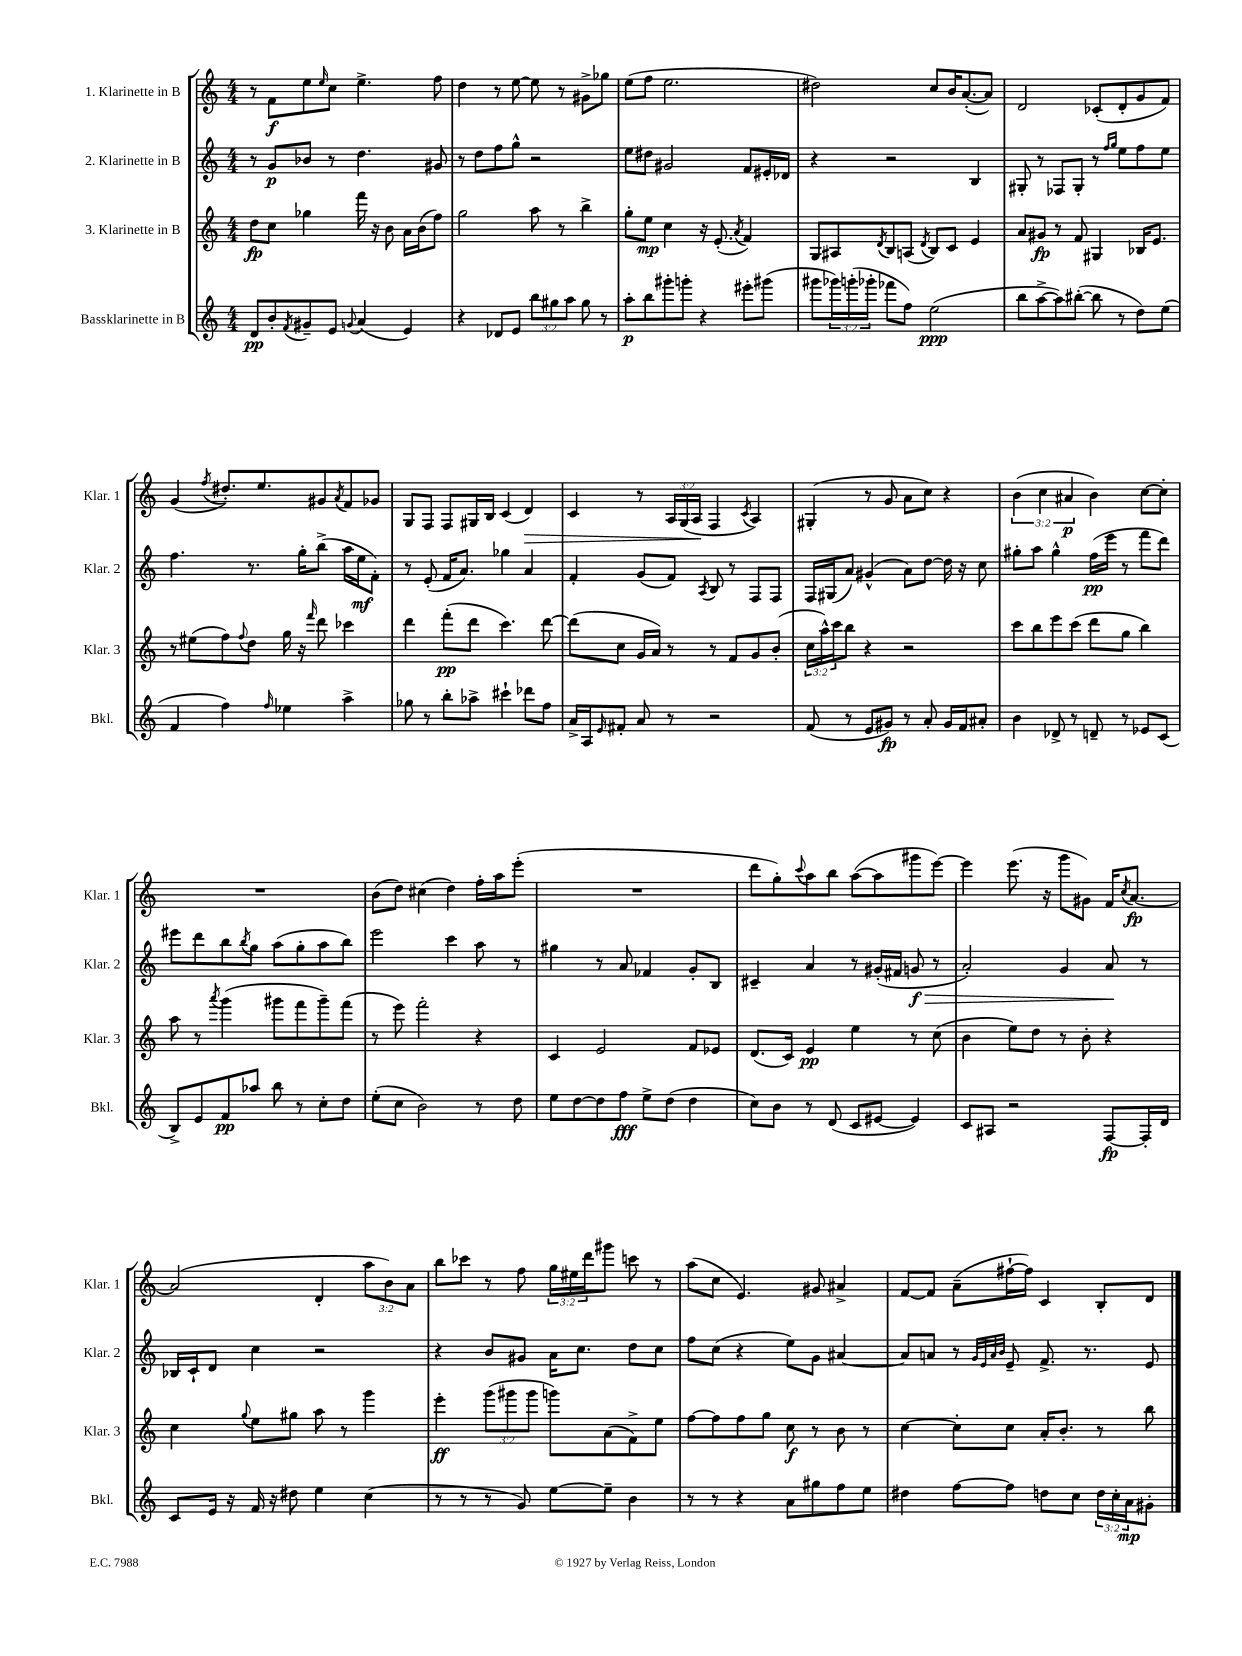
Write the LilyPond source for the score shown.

<<
\new StaffGroup <<
\new Staff = "s0" \with { instrumentName = "1. Klarinette in B" shortInstrumentName = "Klar. 1" } {
    \clef treble \key c \major \numericTimeSignature \time 4/4 \override Staff.TupletNumber.text = #tuplet-number::calc-fraction-text
    r8 f'8\f e''8 \grace { e''16 } c''8 e''4.-> f''8 |
    d''4 r8 e''8~ e''8 r8 gis'8-> ges''8 |
    e''8( f''8 e''2. |
    dis''2) c''8 b'16 a'8.~-.( a'8) |
    d'2 ces'8-.( d'8-. g'8 f'8) |
    g'4( \acciaccatura { f''8 } dis''8.-.) e''8. gis'8 \acciaccatura { a'8 } f'8 ges'8 |
    g8 f8 f8 gis16 b16 c'4( d'4\>) |
    c'4 r8 \tuplet 3/2 { a16 g16( a16\! } f4 \acciaccatura { c'8 } a4) |
    gis4-.( r8 g'8 a'8 c''8) r4 |
    \tuplet 3/2 { b'4( c''4 ais'4\p } b'4) c''8~ c''8-. |
    R1 |
    b'8( d''8) cis''4( d''4) f''16-. a''16 e'''8-.( |
    R1 |
    d'''8 g''8-.) \appoggiatura { c'''8 } a''8 b''8 a''8~( a''8 gis'''8 e'''8~) |
    e'''4 e'''8.( r16 g'''8 gis'8) f'16 \acciaccatura { c''8 } a'8.~\fp |
    a'2( d'4-. \tuplet 3/2 { a''8 b'8) a'8 } |
    b''8 ces'''8 r8 f''8 \tuplet 3/2 { g''16 eis''16 d'''16 } gis'''8 c'''8 r8 |
    a''8( c''8 e'4.) gis'8 ais'4-> |
    f'8~ f'8 a'8--( fis''16~-! fis''16) c'4 b8-. d'8 \bar "|." |
}
\new Staff = "s1" \with { instrumentName = "2. Klarinette in B" shortInstrumentName = "Klar. 2" } {
    \clef treble \key c \major \numericTimeSignature \time 4/4
    r8 g'8\p bes'8 r8 d''4. gis'8 |
    r8 d''8 f''8 g''8-^ r2 |
    e''8 dis''8 gis'2 f'8 eis'16-. des'16 |
    r4 r2 b4 |
    gis8-. r8 fes8 gis8-. r8 \grace { f''16 g''16 } e''8 f''8 e''8 |
    f''4. r8. g''16-. b''8->( a''16 e''16\mf f'8-.) |
    r8 e'8-.( f'16 a'8.) ges''4 a'4 |
    f'4-. g'8( f'8) \acciaccatura { a8 } b8 r8 f8 f8 |
    f16 gis16( a'8) gis'4-^( a'8) d''8~ d''16 r16 c''8 |
    gis''8-. a''8 gis''4-^ f''16\pp( e'''16 r8 f'''8 d'''8) |
    eis'''8 d'''8 b''8 \acciaccatura { b''8 } g''8 a''8( g''8-. a''8 b''8) |
    e'''2 c'''4 a''8 r8 |
    gis''4 r8 a'8 fes'4 g'8-. b8 |
    cis'4-- a'4 r8 gis'16-.( fis'16 g'8\f\> r8 |
    a'2-.) g'4 a'8\! r8 |
    bes16 c'16-! d'8 c''4 r2 |
    r4 b'8 gis'8 a'16 c''8. d''8 c''8 |
    f''8 c''8( r4 e''8) g'8 ais'4~ |
    ais'8 a'8 r8 \grace { g'32 e'32 a'32 b'32 } e'8-- f'8.-> r8. e'8 \bar "|." |
}
\new Staff = "s2" \with { instrumentName = "3. Klarinette in B" shortInstrumentName = "Klar. 3" } {
    \clef treble \key c \major \numericTimeSignature \time 4/4 \override Staff.TupletNumber.text = #tuplet-number::calc-fraction-text
    d''8\fp c''8 ges''4 f'''16 r16 b'8 a'16 b'16( f''8) |
    g''2 a''8 r8 b''4-> |
    g''8-. e''8\mp c''4 r16 e'8.-.( \acciaccatura { a'8 } f'4) |
    g8 ais8 \acciaccatura { d'8 } b8 a8( \acciaccatura { d'8 } b8) c'8 e'4 |
    a'8 gis'8\fp r8 f'8 gis4 bes16 e'8. |
    r8 eis''8( f''8) \appoggiatura { f''8 } d''8 g''16 r16 \grace { f'''16 } d'''8 ces'''4 |
    d'''4 f'''8-.\pp( d'''8 c'''4.) d'''8~ |
    d'''8( c''8 g'16 a'16) r8 r8 f'8 g'8 b'8-.( |
    \tuplet 3/2 { c''16 a''16-^) c'''16 } b''8 r4 r2 |
    c'''8 b''8 e'''8 c'''8( d'''8 g''8 b''4) |
    a''8 r8 \acciaccatura { a'''8 } g'''4( gis'''8 f'''8 gis'''8--) f'''8( |
    r8 e'''8) f'''2-. r4 |
    c'4 e'2 f'8 ees'8 |
    d'8.( c'16) e'4\pp e''4 r8 c''8( |
    b'4 e''8) d''8 r8 b'8-. r4 |
    c''4 \appoggiatura { g''8 } e''8 gis''8 a''8 r8 g'''4 |
    e'''4-.\ff \tuplet 3/2 { g'''8( gis'''8 gis'''8 } g'''8) a'8( f'8->) e''8 |
    f''8~ f''8 f''8 g''8 c''8\f r8 b'8 r8 |
    c''4~ c''8-. c''8 a'16-. b'8.-. r8 b''8 \bar "|." |
}
\new Staff = "s3" \with { instrumentName = "Bassklarinette in B" shortInstrumentName = "Bkl." } {
    \clef treble \key c \major \numericTimeSignature \time 4/4 \override Staff.TupletNumber.text = #tuplet-number::calc-fraction-text
    d'8\pp b'8-. \acciaccatura { f'8 } gis'8-- e'8 \appoggiatura { g'8 } a'4( e'4) |
    r4 des'8 e'8 \tuplet 3/2 { b''8 gis''8 a''8 } gis''8 r8 |
    a''8-.\p b''8 gis'''8-. g'''8-. r4 eis'''8-. gis'''8( |
    gis'''8 \tuplet 3/2 { ges'''16) g'''16-.( ges'''16-. } fes'''8 f''8) e''2\ppp( |
    b''8 a''8~-> a''8) bis''8~-.( bis''8 r8 d''8) e''8( |
    f'4 f''4) \grace { f''16 } ees''4 a''4-> |
    ges''8 r8 b''8-. aes''8-> cis'''4-! des'''8 f''8 |
    a'16-> a16 \grace { e'16 } fis'8-. a'8 r8 r2 |
    f'8( r8 e'8 gis'8\fp) r8 a'8-. gis'16 f'16 ais'8-. |
    b'4 des'8-> r8 d'8-- r8 ees'8 c'8( |
    b8->) e'8 f'8\pp aes''8 b''8 r8 c''8-. d''8 |
    e''8-.( c''8 b'2) r8 d''8 |
    e''8 d''8~ d''8 f''8\fff e''8-> d''8( d''4 |
    c''8) b'8 r8 d'8( c'8 eis'8~ eis'4) |
    c'8 ais8 r2 f8~\fp f16-. d'16 |
    c'8 e'16 r16 f'16 r16 dis''8 e''4 c''4( |
    r8 r8 r8 g'8) e''8~ e''8-- b'4 |
    r8 r8 r4 a'8 gis''8 f''8 e''8 |
    dis''4 f''8~ f''8 d''8 c''8 \tuplet 3/2 { d''16 c''16-. a'16\mp } gis'8-. \bar "|." |
}
>>
>>
\layout { \context { \Score \remove "Bar_number_engraver" } }
